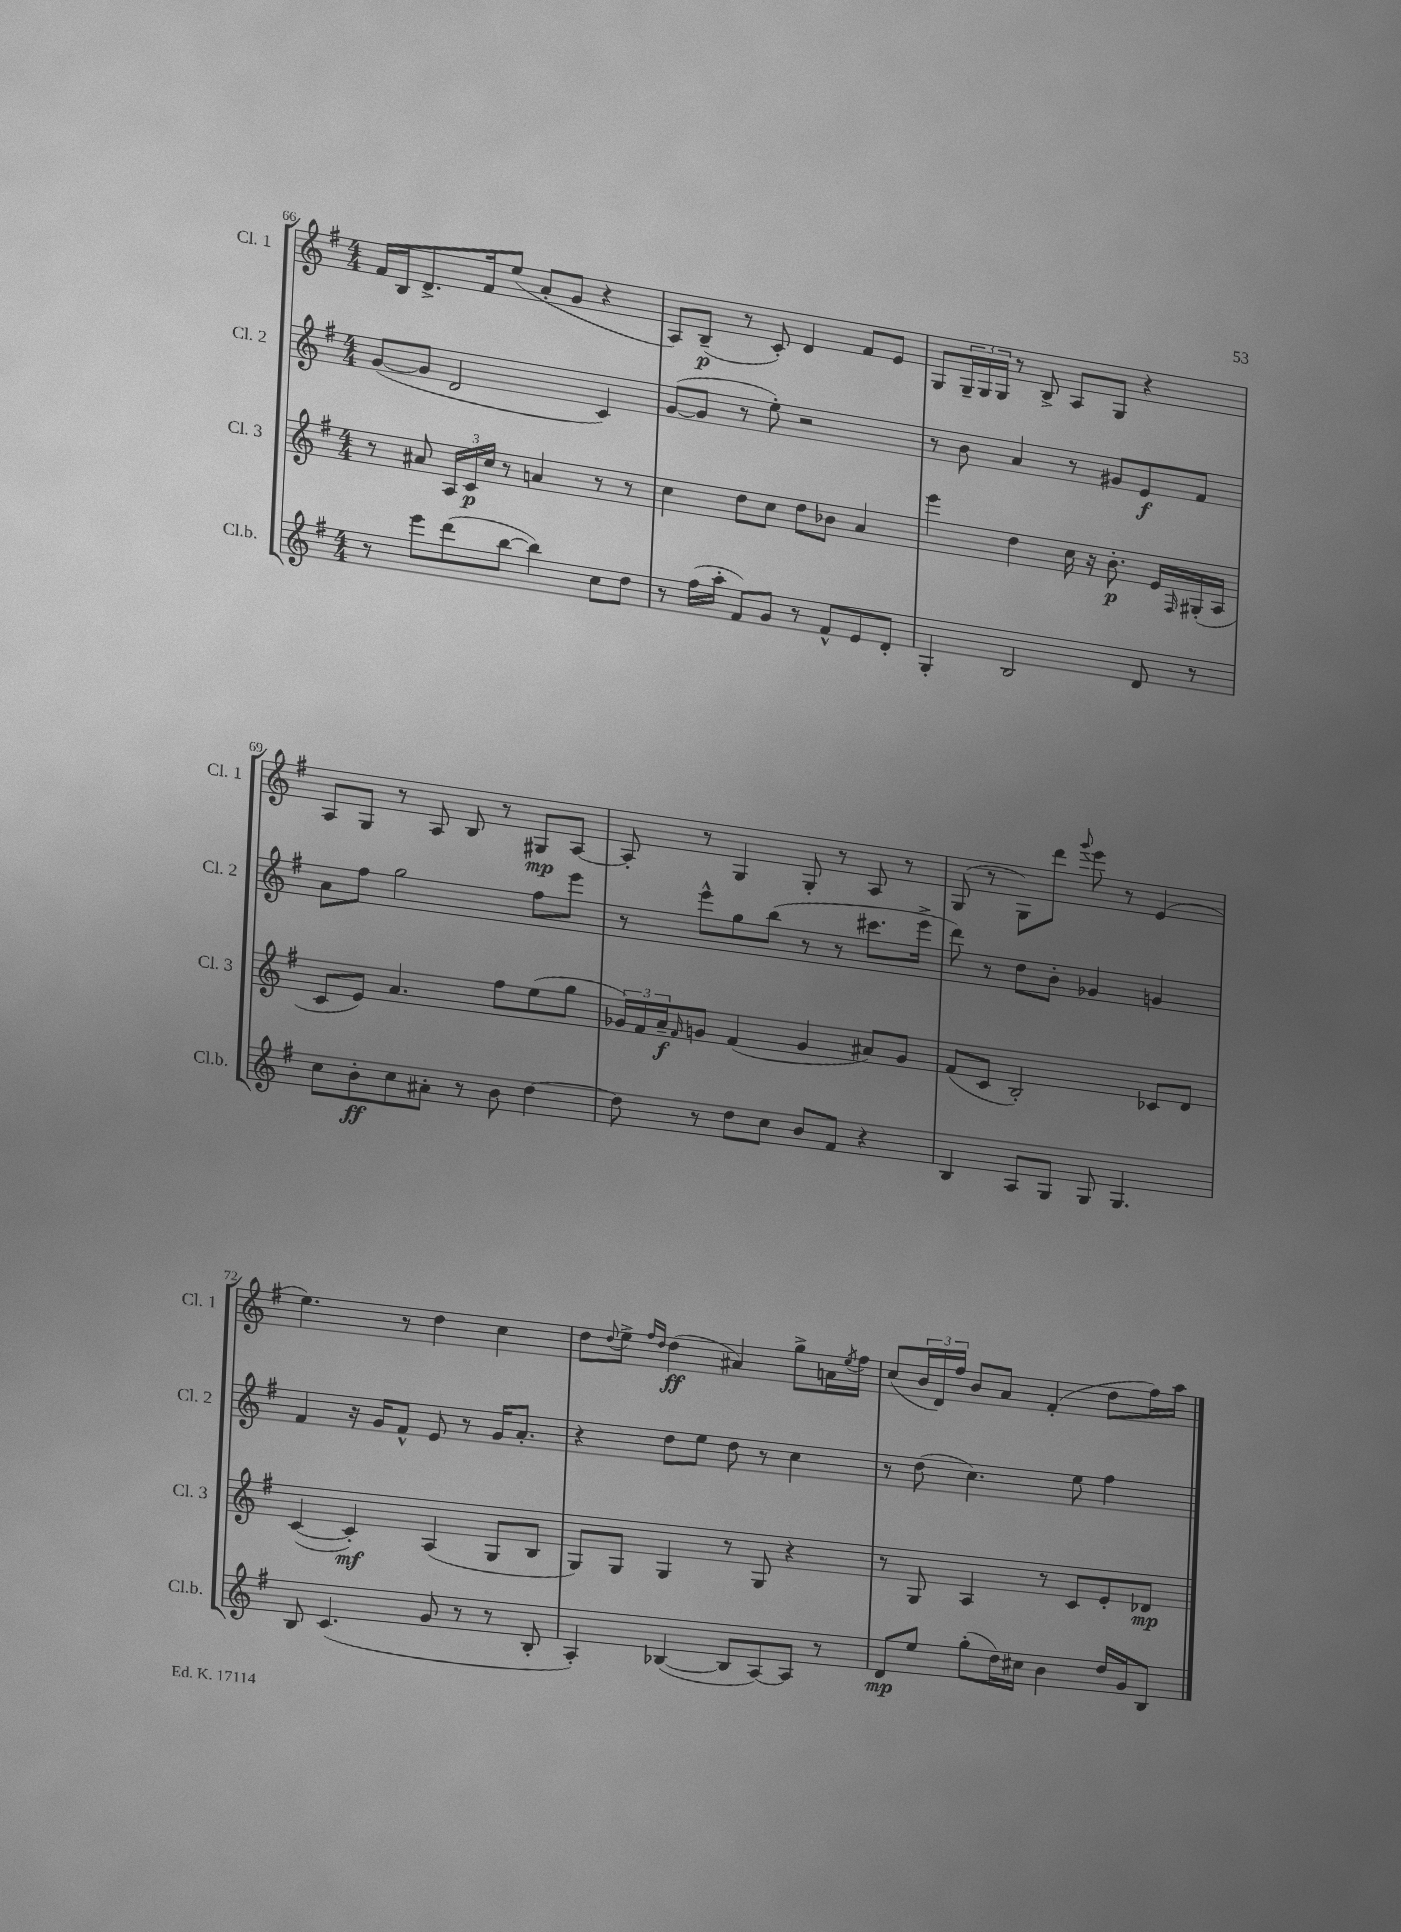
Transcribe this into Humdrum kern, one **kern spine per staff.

**kern	**dynam	**kern	**dynam	**kern	**dynam	**kern	**dynam
*part4	*part4	*part3	*part3	*part2	*part2	*part1	*part1
*staff4	*staff4	*staff3	*staff3	*staff2	*staff2	*staff1	*staff1
*I"Cl.b.	*	*I"Cl. 3	*	*I"Cl. 2	*	*I"Cl. 1	*
*I'Cl.b.	*	*I'Cl. 3	*	*I'Cl. 2	*	*I'Cl. 1	*
*clefG2	*	*clefG2	*	*clefG2	*	*clefG2	*
*k[f#]	*	*k[f#]	*	*k[f#]	*	*k[f#]	*
*M4/4	*	*M4/4	*	*M4/4	*	*M4/4	*
=66	=66	=66	=66	=66	=66	=66	=66
8r	.	8r	.	([8g/L	.	16f#/LL	.
.	.	.	.	.	.	16B/J	.
8eee\L	.	8a#X/	.	8g/J]	.	8.d^/	.
(8ddd\	.	24A/LL	.	2d/	.	.	.
.	.	24c/	p	.	.	.	.
.	.	.	.	.	.	16f#/k	.
.	.	24cc/JJ	.	.	.	.	.
[8bb\J	.	8r	.	.	.	(8ee/J	.
4bb\])	.	4an/	.	.	.	8a'/L	.
.	.	.	.	.	.	8g/J	.
8cc\L	.	8r	.	4c/)	.	4r	.
8dd\J	.	8r	.	.	.	.	.
=67	=67	=67	=67	=67	=67	=67	=67
8r	.	4cc\	.	([8g/L	.	8A/L)	.
(16ff#\LL	.	.	.	8g/J]	.	(8B~/J	p
16aa'\JJ	.	.	.	.	.	.	.
8f#/L)	.	8dd\L	.	8r	.	8r	.
8g/J	.	8cc\J	.	8ee'\)	.	8c'/)	.
8r	.	8dd\L	.	2r	.	4d/	.
8f#^^/L	.	8b-X\J	.	.	.	.	.
8e/	.	4a/	.	.	.	8f#/L	.
8d'/J	.	.	.	.	.	8e/J	.
=68	=68	=68	=68	=68	=68	=68	=68
4G'/	.	4eee\	.	8r	.	8G/L	.
.	.	.	.	8b\	.	24G~/L	.
.	.	.	.	.	.	24G/	.
.	.	.	.	.	.	24G/JJ	.
2B/	.	4dd\	.	4a/	.	8r	.
.	.	.	.	.	.	8B^/	.
.	.	16cc\	.	8r	.	8A/L	.
.	.	16r	.	.	.	.	.
.	.	8.b'\	p	8g#X/L	.	8G/J	.
8d/	.	.	.	8e/	f	4r	.
.	.	16e/LL	.	.	.	.	.
.	.	16qqF#/	.	.	.	.	.
8r	.	(16G#X'/	.	8f#/J	.	.	.
.	.	16A/JJ	.	.	.	.	.
!!LO:LB:g=z
=69	=69	=69	=69	=69	=69	=69	=69
8cc\L	.	8c/L	.	8a\L	.	8A/L	.
8b'\	ff	8e/J)	.	8ff#\J	.	8G/J	.
8cc\	.	4.a/	.	2gg\	.	8r	.
8a#X'\J	.	.	.	.	.	8A/	.
8r	.	.	.	.	.	8B/	.
8b\	.	8ff#\L	.	.	.	8r	.
[4dd\	.	(8ee\	.	8ff#\L	.	8G#X/L	mp
.	.	8gg\J	.	8eee\J	.	[8A/J	.
=70	=70	=70	=70	=70	=70	=70	=70
8dd\]	.	24g-X/LL)	.	8r	.	8A'/]	.
.	.	24f#/	.	.	.	.	.
.	.	24a~/J	f	.	.	.	.
.	.	16qqf#/	.	.	.	.	.
8r	.	8gn/J	.	8eee^^\L	.	8r	.
8dd\L	.	(4f#/	.	8gg\	.	4G/	.
8cc\J	.	.	.	(8bb\J	.	.	.
8b/L	.	4g/	.	8r	.	8G'/	.
8f#/J	.	.	.	8r	.	8r	.
4r	.	8a#X/L)	.	8.ccc#X\L	.	8A/	.
.	.	8g/J	.	.	.	8r	.
.	.	.	.	16eee^\Jk	.	.	.
=71	=71	=71	=71	=71	=71	=71	=71
4B/	.	(8f#/L	.	8ddd\)	.	(8G/	.
.	.	8c/J	.	8r	.	8r	.
8A/L	.	2B'/)	.	8dd\L	.	8G\L)	.
8G/J	.	.	.	8b'\J	.	8ddd\J	.
.	.	.	.	.	.	8qqggg/	.
8G/	.	.	.	4g-X/	.	8eee\	.
4.G/	.	.	.	.	.	8r	.
.	.	8c-X/L	.	4gn/	.	(4e/	.
.	.	8d/J	.	.	.	.	.
!!LO:LB:g=z
=72	=72	=72	=72	=72	=72	=72	=72
8B/	.	([4c/	.	4f#/	.	4.ee\)	.
(4.c/	.	.	.	.	.	.	.
.	.	4c'/])	mf	16r	.	.	.
.	.	.	.	16g/KL	.	.	.
.	.	.	.	8f#^^/J	.	8r	.
8g/	.	(4A/	.	8e/	.	4dd\	.
8r	.	.	.	8r	.	.	.
8r	.	8G/L	.	16g/KL	.	4cc\	.
.	.	.	.	8.a'/J	.	.	.
8B'/	.	8B/J	.	.	.	.	.
=73	=73	=73	=73	=73	=73	=73	=73
4A'/)	.	8G/L)	.	4r	.	8dd\L	.
.	.	.	.	.	.	8qqdd/	.
.	.	8G/J	.	.	.	8ee^\J	.
.	.	.	.	.	.	16qqff#/LL	.
.	.	.	.	.	.	16qqdd/JJ	.
([4B-X/	.	4G/	.	8dd\L	.	(4dd\	ff
.	.	.	.	8ee\J	.	.	.
8B-/L]	.	8r	.	8dd\	.	4a#X/)	.
[8A/)	.	8G/	.	8r	.	.	.
8A/J]	.	4r	.	4cc\	.	8gg^\L	.
8r	.	.	.	.	.	16an\L	.
.	.	.	.	.	.	8qee/	.
.	.	.	.	.	.	16ff#\JJ	.
=74	=74	=74	=74	=74	=74	=74	=74
8d/L	mp	8r	.	8r	.	(8cc/L	.
8ee/J	.	8G/	.	(8dd\	.	24b/L	.
.	.	.	.	.	.	24d/)	.
.	.	.	.	.	.	24ff#/JJ	.
(8gg'\L	.	4A/	.	4.cc\)	.	8b/L	.
16dd\L)	.	.	.	.	.	8a/J	.
16cc#X\JJ	.	.	.	.	.	.	.
4b\	.	8r	.	.	.	(4f#'/	.
.	.	8c/L	.	8ee\	.	.	.
16dd/LL	.	8e'/	.	4ff#\	.	8dd\L	.
16g/J	.	.	.	.	.	.	.
8B/J	.	8d-X/J	mp	.	.	16ff#\L)	.
.	.	.	.	.	.	16aa\JJ	.
==	==	==	==	==	==	==	==
*-	*-	*-	*-	*-	*-	*-	*-
